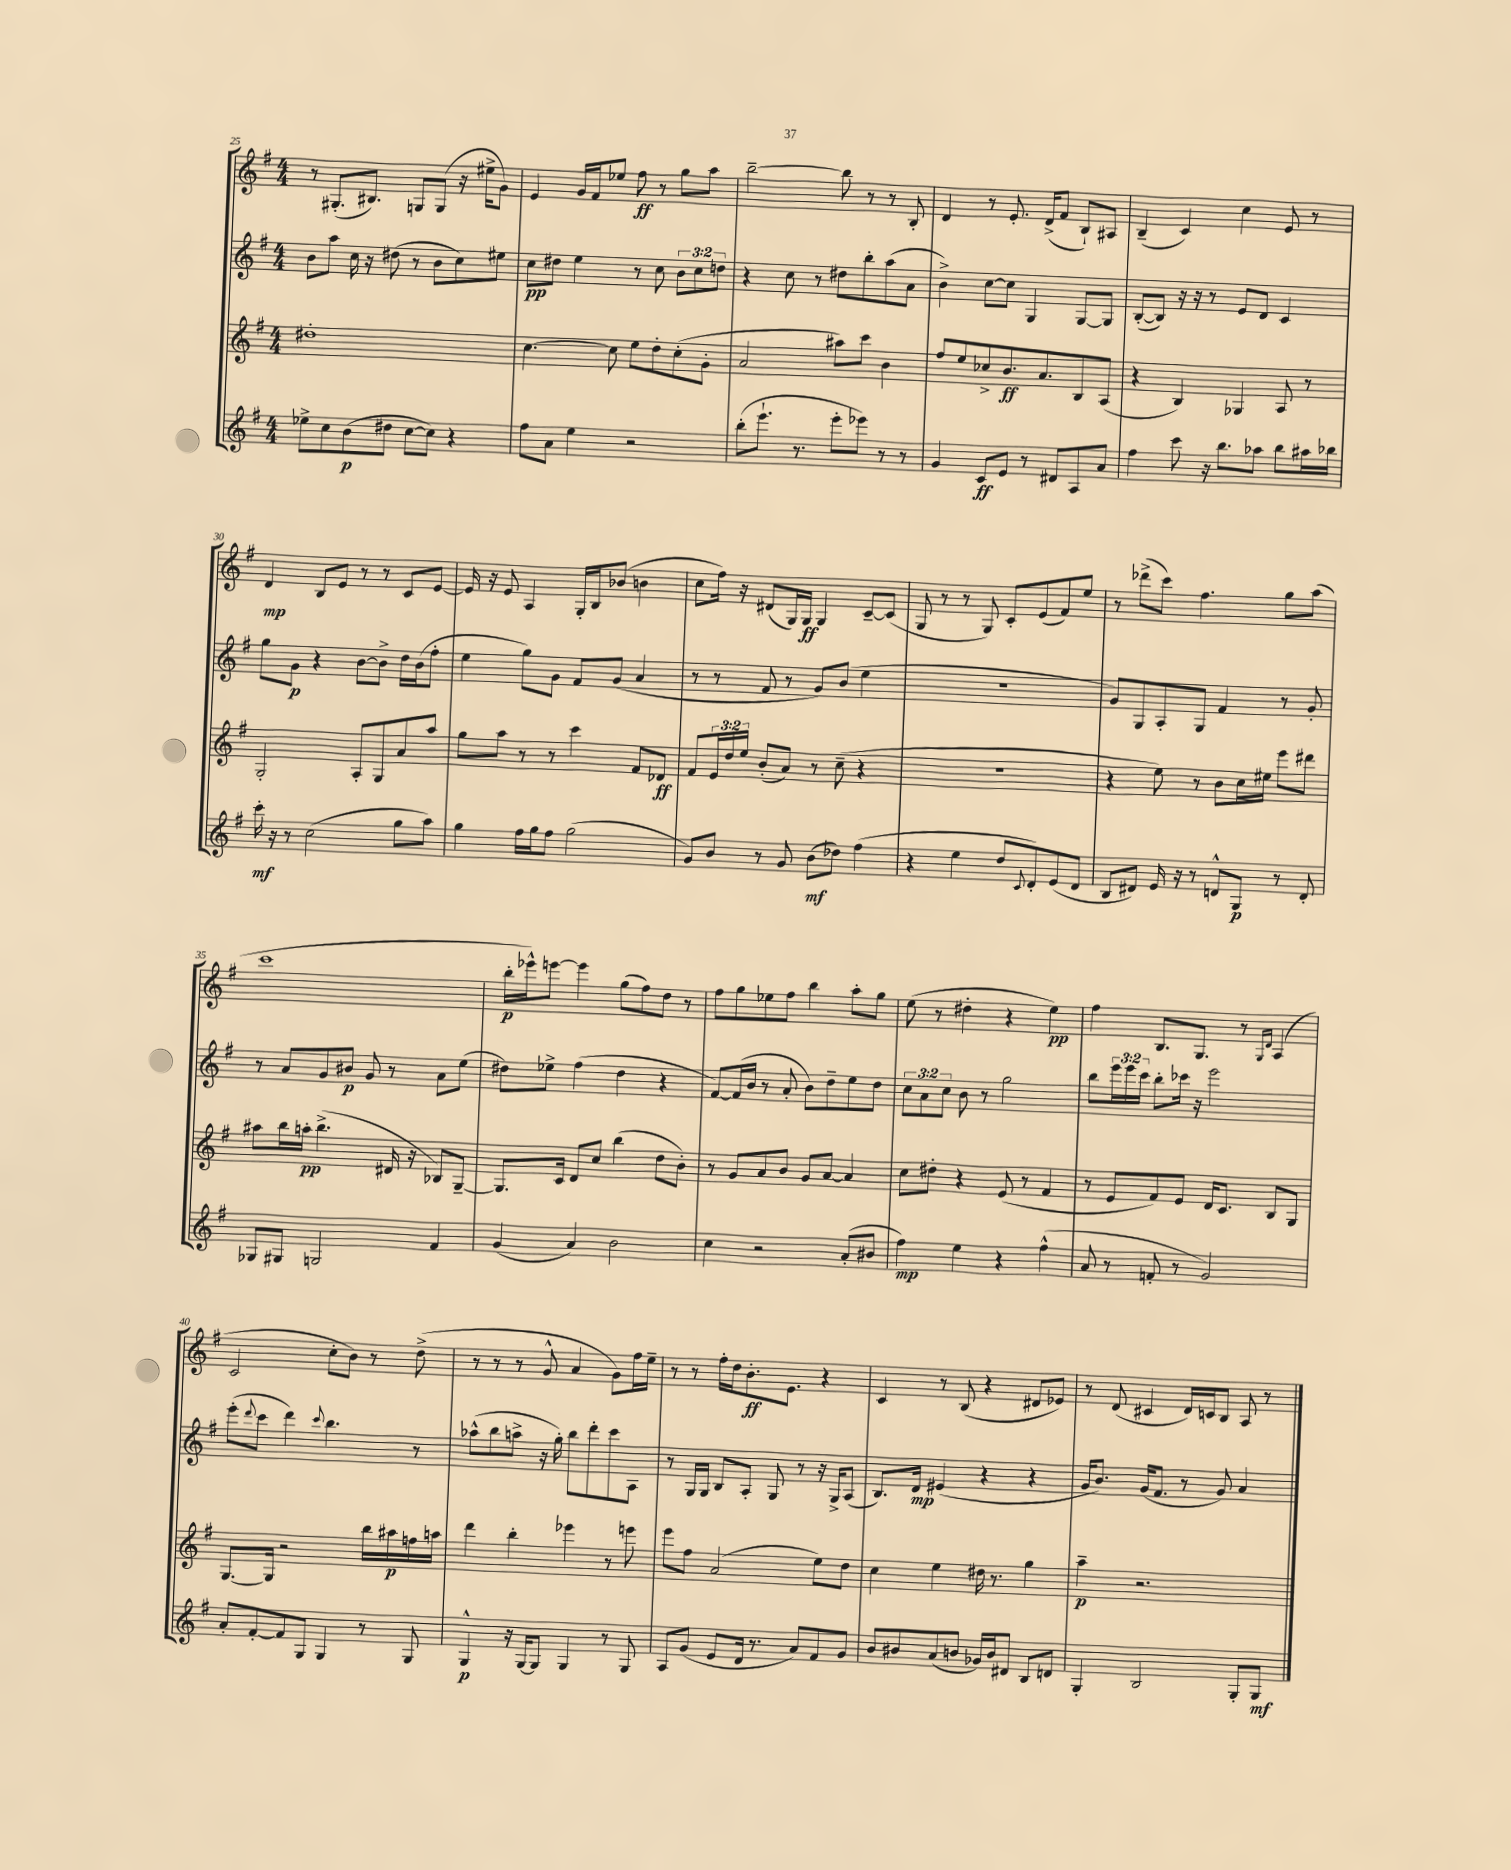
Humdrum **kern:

**kern	**dynam	**kern	**dynam	**kern	**dynam	**kern	**dynam
*part4	*part4	*part3	*part3	*part2	*part2	*part1	*part1
*staff4	*staff4	*staff3	*staff3	*staff2	*staff2	*staff1	*staff1
*clefG2	*	*clefG2	*	*clefG2	*	*clefG2	*
*k[f#]	*	*k[f#]	*	*k[f#]	*	*k[f#]	*
*M4/4	*	*M4/4	*	*M4/4	*	*M4/4	*
=25	=25	=25	=25	=25	=25	=25	=25
8ee-X^\L	.	1dd#X'	.	8b\L	.	8r	.
8cc\	.	.	.	8aa\J	.	(8.G#X'/L	.
(8b\	p	.	.	16cc\	.	.	.
.	.	.	.	16r	.	8.B#X/J)	.
8dd#X\J	.	.	.	(8dd#X\	.	.	.
[8cc\L	.	.	.	8r	.	8Gn/L	.
8cc\J])	.	.	.	8b\L	.	(8G/J	.
4r	.	.	.	8cc\)	.	16r	.
.	.	.	.	.	.	16ee#X^\KL	.
.	.	.	.	8ee#X\J	.	8g\J)	.
=26	=26	=26	=26	=26	=26	=26	=26
8ff#\L	.	[4.cc\	.	8cc\L	pp	4e/	.
8a\J	.	.	.	8dd#X\J	.	.	.
4ee\	.	.	.	4ee\	.	16g/LL	.
.	.	.	.	.	.	16f#/J	.
.	.	8cc\]	.	.	.	8ee-X/J	.
2r	.	8ee\L	.	8r	.	8ff#\	ff
.	.	8dd'\	.	8cc\	.	8r	.
.	.	(8cc'\	.	12b\L	.	8gg\L	.
.	.	.	.	12cc\	.	.	.
.	.	8g'\J	.	.	.	8aa\J	.
.	.	.	.	12ddn\J	.	.	.
=27	=27	=27	=27	=27	=27	=27	=27
(8bb'\L	.	2a/	.	4r	.	[2bb~\	.
8.eee`\J	.	.	.	.	.	.	.
.	.	.	.	8cc\	.	.	.
8.r	.	.	.	.	.	.	.
.	.	.	.	8r	.	.	.
8eee'\L	.	8aa#X\L)	.	8dd#X\L	.	8bb\]	.
8eee-X\J)	.	8ccc\J	.	8bb'\	.	8r	.
8r	.	4b\	.	(8aa\	.	8r	.
8r	.	.	.	8a\J	.	8B'/	.
=28	=28	=28	=28	=28	=28	=28	=28
4g/	.	8ff#/L	.	4b^\)	.	4d/	.
.	.	8ee/	.	.	.	.	.
8c/L	ff	8cc-X^/	.	[8cc\L	.	8r	.
8e/J	.	8.b/	ff	8cc\J]	.	8.e'/	.
8r	.	.	.	4G/	.	.	.
.	.	8.a/	.	.	.	(16d^/KL	.
8d#X/L	.	.	.	.	.	8f#/J	.
8A/	.	8B/	.	[8G/L	.	8B`/L)	.
8a/J	.	(8A/J	.	8G/J]	.	8A#X/J	.
=29	=29	=29	=29	=29	=29	=29	=29
4ff#\	.	4r	.	([8B'/L	.	(4B~/	.
.	.	.	.	8B/J])	.	.	.
8ccc\	.	4B/)	.	16r	.	4c/)	.
.	.	.	.	16r	.	.	.
16r	.	.	.	8r	.	.	.
8.bb\L	.	.	.	.	.	.	.
.	.	4G-X/	.	8e/L	.	4cc\	.
8aa-X\J	.	.	.	8d/J	.	.	.
8bb\L	.	8A/	.	4c/	.	8e/	.
16aa#X\L	.	8r	.	.	.	8r	.
16bb-X\JJ	.	.	.	.	.	.	.
!!LO:LB:g=z
=30	=30	=30	=30	=30	=30	=30	=30
16ccc'\	mf	2G'/	.	8gg\L	.	4d/	mp
16r	.	.	.	.	.	.	.
8r	.	.	.	8g\J	p	.	.
(2cc\	.	.	.	4r	.	8B/L	.
.	.	.	.	.	.	8e/J	.
.	.	8A'/L	.	[8b\L	.	8r	.
.	.	8G/	.	8b^\J]	.	8r	.
8gg\L	.	8a/	.	16dd\LL	.	8c/L	.
.	.	.	.	(16b\J	.	.	.
8aa\J)	.	8aa/J	.	8ff#'\J	.	[8e/J	.
=31	=31	=31	=31	=31	=31	=31	=31
4gg\	.	8gg\L	.	4ee\	.	16e/]	.
.	.	.	.	.	.	16r	.
.	.	8aa\J	.	.	.	8e/	.
16ff#\LL	.	8r	.	8gg\L)	.	4A/	.
16gg\J	.	.	.	.	.	.	.
8ff#\J	.	8r	.	8g\J	.	.	.
(2gg\	.	4ccc\	.	8f#/L	.	16G'/LL	.
.	.	.	.	.	.	16B/J	.
.	.	.	.	(8g/J	.	(8b-X/J	.
.	.	8f#/L	.	4a/	.	4bn\	.
.	.	8d-X/J	ff	.	.	.	.
=32	=32	=32	=32	=32	=32	=32	=32
8g/L)	.	8f#/L	.	8r	.	8cc\L	.
8b/J	.	24e/L	.	8r	.	16ff#\Jk)	.
.	.	24dd/	.	.	.	.	.
.	.	.	.	.	.	16r	.
.	.	24ee/JJ	.	.	.	.	.
8r	.	(8b'/L	.	8f#/	.	(8d#X/L	.
8g/	.	8a/J)	.	8r	.	16G/L)	.
.	.	.	.	.	.	16G/JJ	ff
(8b\L	mf	8r	.	8g/L)	.	4G/	.
8dd-X\J)	.	(8cc~\	.	(8b/J	.	.	.
(4ff#\	.	4r	.	4ee\	.	[8c~/L	.
.	.	.	.	.	.	(8c/J]	.
=33	=33	=33	=33	=33	=33	=33	=33
4r	.	1r	.	1r	.	8G/	.
.	.	.	.	.	.	8r	.
4ee\	.	.	.	.	.	8r	.
.	.	.	.	.	.	8G/)	.
8dd/L	.	.	.	.	.	8c'/L	.
8qqc/	.	.	.	.	.	.	.
8d'/)	.	.	.	.	.	(8e/	.
(8e/	.	.	.	.	.	8f#/)	.
8d/J	.	.	.	.	.	8ee/J	.
=34	=34	=34	=34	=34	=34	=34	=34
8B/L	.	4r	.	8g/L)	.	8r	.
8d#X/J)	.	.	.	8G/	.	(8ddd-X^\L	.
16e/	.	8ee\)	.	8A'/	.	8ccc\J)	.
16r	.	.	.	.	.	.	.
8r	.	8r	.	8G/J	.	4.ff#\	.
8dn^^/L	.	8b\L	.	4f#/	.	.	.
8G/J	p	16cc\L	.	.	.	.	.
.	.	16ee#X\JJ	.	.	.	.	.
8r	.	8eee\L	.	8r	.	8gg\L	.
8d'/	.	8ddd#X\J	.	8g'/	.	(8aa\J	.
!!LO:LB:g=z
=35	=35	=35	=35	=35	=35	=35	=35
8G-X/L	.	8aa#X\L	.	8r	.	1ccc	.
8G#X/J	.	16bb\L	.	8a/L	.	.	.
.	.	16aan'\JJ	pp	.	.	.	.
2Gn/	.	(4.bb^\	.	8g/	.	.	.
.	.	.	.	8b#X/J	p	.	.
.	.	.	.	8g/	.	.	.
.	.	16d#X/	.	8r	.	.	.
.	.	16r	.	.	.	.	.
4f#/	.	8B-X/L)	.	8a\L	.	.	.
.	.	[8G~/J	.	(8ee\J	.	.	.
=36	=36	=36	=36	=36	=36	=36	=36
(4g/	.	8.G/L]	.	8dd#X\L)	.	16bb'\LL	p
.	.	.	.	.	.	16eee-X^^\J)	.
.	.	.	.	8ee-X^\J	.	[8eeen\J	.
.	.	16c/Jk	.	.	.	.	.
4a/)	.	8d/L	.	(4ff#\	.	4eee\]	.
.	.	8cc/J	.	.	.	.	.
2b\	.	(4bb\	.	4dd#\	.	(8gg\L	.
.	.	.	.	.	.	8ff#\)	.
.	.	8dd\L	.	4r	.	8dd\J	.
.	.	8b'\J)	.	.	.	8r	.
=37	=37	=37	=37	=37	=37	=37	=37
4cc\	.	8r	.	[8f#/L)	.	8ff#\L	.
.	.	8g/L	.	(16f#/L]	.	8gg\	.
.	.	.	.	16b/JJ	.	.	.
2r	.	8a/	.	8r	.	8ee-X\	.
.	.	8b/J	.	8a'/	.	8ff#\J	.
.	.	8g/L	.	8b\L)	.	4bb\	.
.	.	[8a/J	.	8dd~\	.	.	.
(8a'/L	.	4a/]	.	8ee\	.	8aa'\L	.
8b#X/J	.	.	.	8dd\J	.	8gg\J	.
=38	=38	=38	=38	=38	=38	=38	=38
4ff#\)	mp	8cc\L	.	12cc\L	.	(8ee\	.
.	.	.	.	12a\	.	.	.
.	.	8dd#X'\J	.	.	.	8r	.
.	.	.	.	12cc\J	.	.	.
4ee\	.	4r	.	8b\	.	4dd#X'\	.
.	.	.	.	8r	.	.	.
4r	.	(8e/	.	2gg\	.	4r	.
.	.	8r	.	.	.	.	.
(4ff#^^\	.	4f#/	.	.	.	4ee\)	pp
=39	=39	=39	=39	=39	=39	=39	=39
8a/	.	8r	.	8bb\L	.	4ff#\	.
8r	.	8e/L	.	24eee\L	.	.	.
.	.	.	.	24eee\	.	.	.
.	.	.	.	24ccc\JJ	.	.	.
8fn'/	.	8f#/)	.	8bb'\L	.	8.B/L	.
8r	.	8e/J	.	16ccc-X\Jk	.	.	.
.	.	.	.	16r	.	8.G/J	.
2g/)	.	16d/KL	.	2eee\	.	.	.
.	.	8.c/J	.	.	.	.	.
.	.	.	.	.	.	8r	.
.	.	.	.	.	.	16qqG/LL	.
.	.	.	.	.	.	16qqd/JJ	.
.	.	8B/L	.	.	.	(4A/	.
.	.	8G/J	.	.	.	.	.
!!LO:LB:g=z
=40	=40	=40	=40	=40	=40	=40	=40
8a'/L	.	[8.G/L	.	(8eee'\L	.	2c/	.
.	.	.	.	8qqddd/	.	.	.
[8f#'/	.	.	.	8ccc\J	.	.	.
.	.	16G/Jk]	.	.	.	.	.
8f#/]	.	2r	.	4ddd\)	.	.	.
8G/J	.	.	.	.	.	.	.
.	.	.	.	8qqccc/	.	.	.
4G/	.	.	.	4.bb\	.	8cc'\L	.
.	.	.	.	.	.	8b\J)	.
8r	.	16bb\LL	.	.	.	8r	.
.	.	16aa#X\	p	.	.	.	.
8G/	.	16ffn\	.	8r	.	(8dd^\	.
.	.	16aan\JJ	.	.	.	.	.
=41	=41	=41	=41	=41	=41	=41	=41
4G^^/	p	4ddd\	.	(8aa-X^^\L	.	8r	.
.	.	.	.	8bb\	.	8r	.
16r	.	4bb'\	.	8aan^\J	.	8r	.
[16G/KL	.	.	.	.	.	.	.
8G/J]	.	.	.	16r	.	8g^^/	.
.	.	.	.	16gg'\)	.	.	.
4G/	.	4eee-X\	.	8bb\L	.	4a/	.
.	.	.	.	8ddd'\	.	.	.
8r	.	8r	.	8ccc\	.	8g\L)	.
8G/	.	8eeen\	.	8A\J	.	16ff#\L	.
.	.	.	.	.	.	16ee~\JJ	.
=42	=42	=42	=42	=42	=42	=42	=42
8A/L	.	8eee\L	.	8r	.	8r	.
(8g/J	.	8ff#\J	.	16G/LL	.	8r	.
.	.	.	.	16G/JJ	.	.	.
8e/L	.	(2a/	.	8B/L	.	16ff#'\LL	.
.	.	.	.	.	.	16dd\J	.
16d/Jk	.	.	.	8A'/J	.	8.b'\	ff
8.r	.	.	.	.	.	.	.
.	.	.	.	8G/	.	.	.
.	.	.	.	.	.	8.e\J	.
8a/L)	.	.	.	8r	.	.	.
8f#/	.	8ee\L)	.	16r	.	4r	.
.	.	.	.	16G^/KL	.	.	.
8g/J	.	8dd\J	.	(8A/J	.	.	.
=43	=43	=43	=43	=43	=43	=43	=43
8b/L	.	4cc\	.	8.B/L)	.	4c/	.
8b#X/	.	.	.	.	.	.	.
.	.	.	.	16d/Jk	mp	.	.
(8a/	.	4ee\	.	(4e#X/	.	8r	.
8bn/J	.	.	.	.	.	(8B/	.
16g-X/LL)	.	16dd#X\	.	4r	.	4r	.
16b/J	.	8.r	.	.	.	.	.
8d#X/J	.	.	.	.	.	.	.
8B/L	.	4gg\	.	4r	.	8d#X/L	.
8dn/J	.	.	.	.	.	8e-X/J)	.
=44	=44	=44	=44	=44	=44	=44	=44
4G'/	.	4aa~\	p	16g/KL	.	8r	.
.	.	.	.	8.b/J)	.	.	.
.	.	.	.	.	.	(8d/	.
2B/	.	2.r	.	(16g/KL	.	4c#X/	.
.	.	.	.	8.f#/J	.	.	.
.	.	.	.	8r	.	16d/LL)	.
.	.	.	.	.	.	16cn/J	.
.	.	.	.	8g/)	.	8B/J	.
8G'/L	.	.	.	4a/	.	8A/	.
8G/J	mf	.	.	.	.	8r	.
==	==	==	==	==	==	==	==
*-	*-	*-	*-	*-	*-	*-	*-
